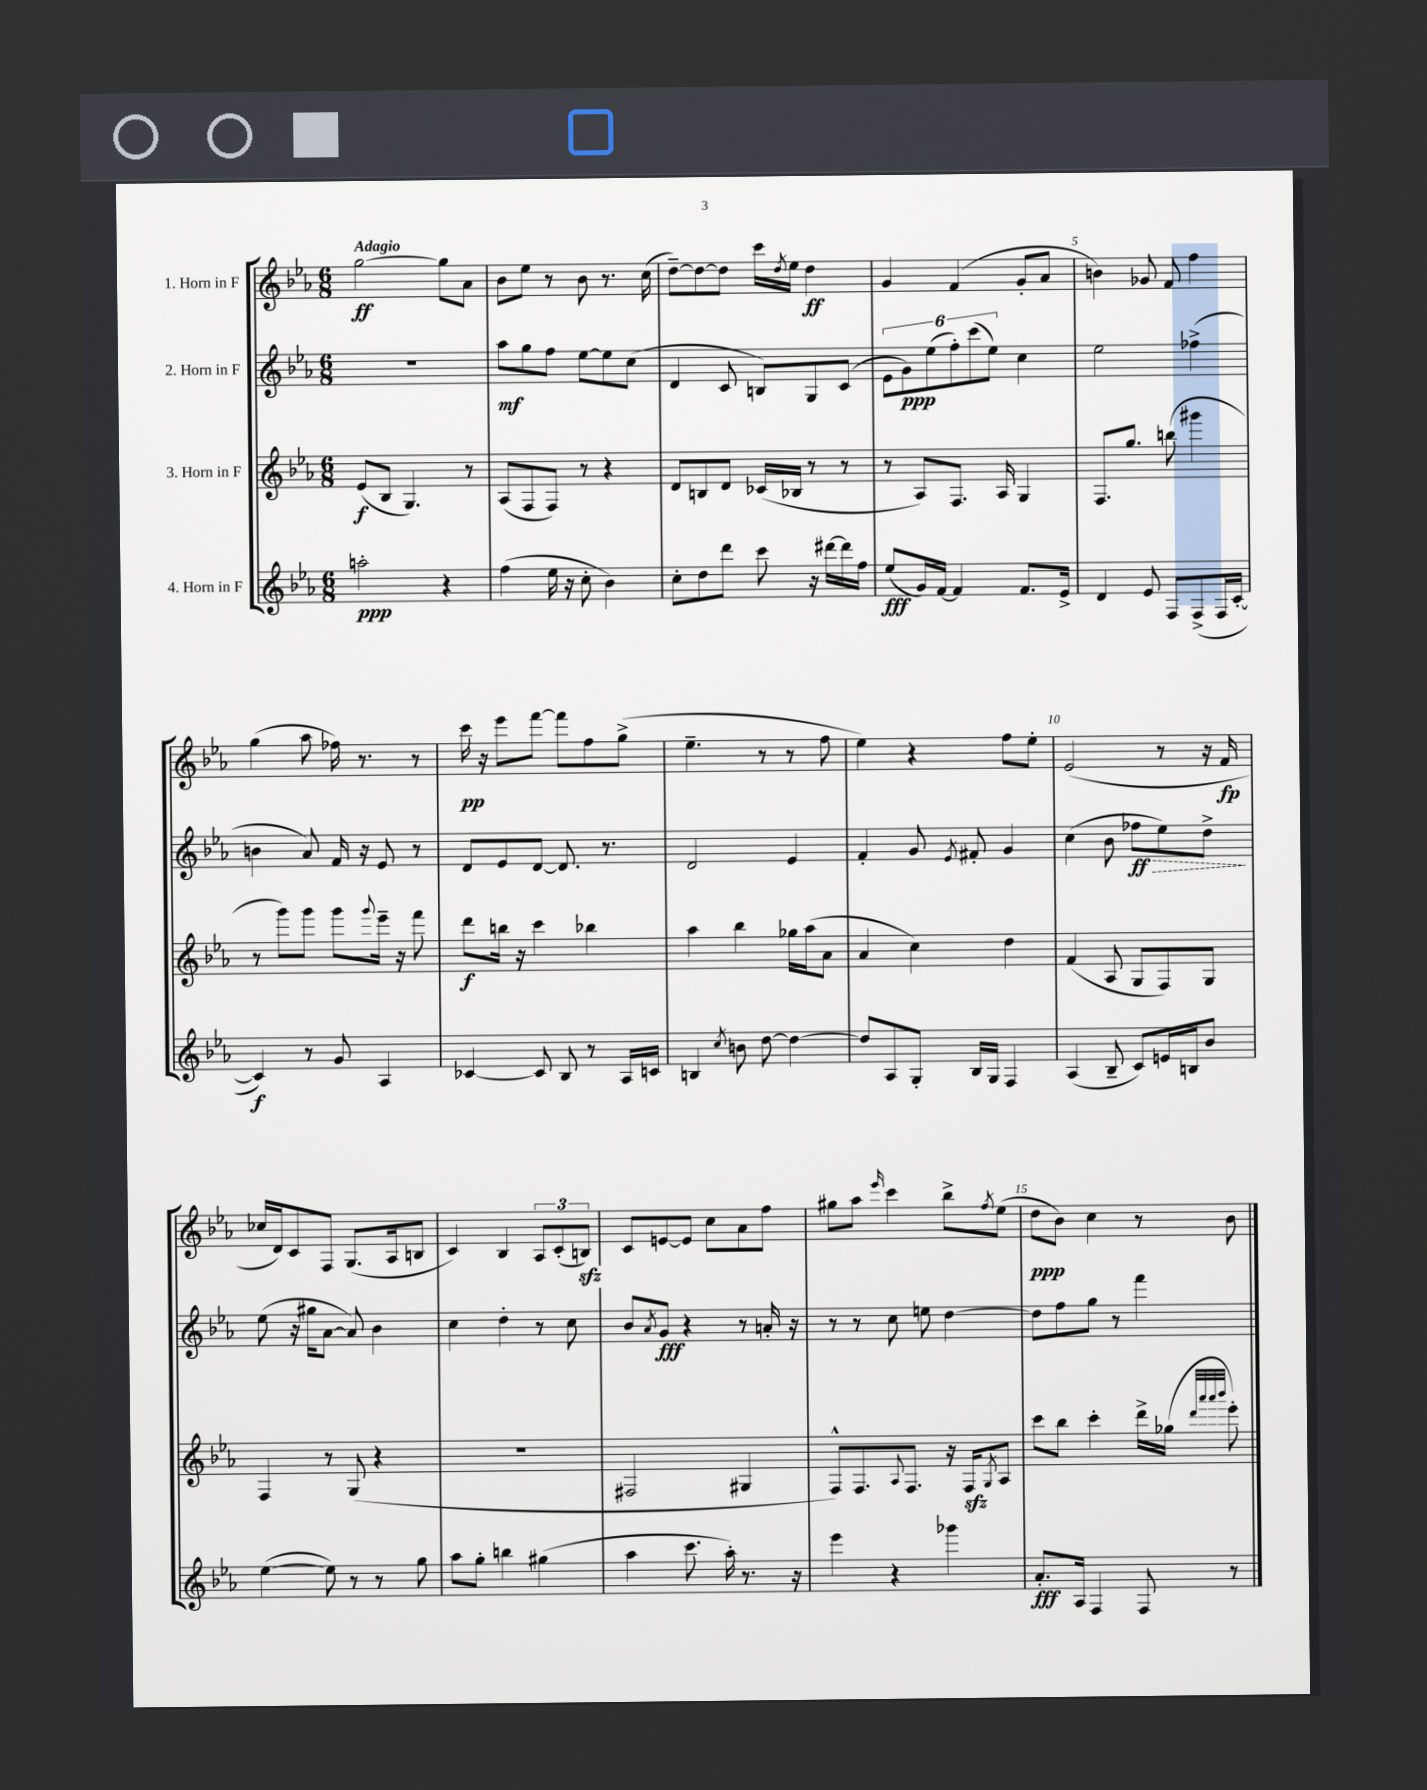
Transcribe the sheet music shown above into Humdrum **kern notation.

**kern	**kern	**kern	**kern
*staff4	*staff3	*staff2	*staff1
*clefG2	*clefG2	*clefG2	*clefG2
*k[b-e-a-]	*k[b-e-a-]	*k[b-e-a-]	*k[b-e-a-]
*M6/8	*M6/8	*M6/8	*M6/8
2aa'	(8e-	2.r	[2gg
.	8B-	.	.
.	4.G)	.	.
4r	.	.	8gg]
.	8r	.	8a-
=	=	=	=
(4ff	(8A-	8aa-	8b-
.	8F	8gg	8ee-
16ee-	8F)	8ff	8r
16r	.	.	.
8cc'	8r	[8ee-	8b-
4b-)	4r	8ee-]	8.r
.	.	(8cc	.
.	.	.	(16cc
=	=	=	=
8cc'	8d	4d	[8dd~)
8dd	8B	.	8dd_
8ddd	8d	8c	8dd]
8ccc	(16c-	8B)	16ccc
.	.	.	8qdd
.	16B-	.	16ee-
16r	8r	8G	4dd
[16ddd#	.	.	.
16ddd#]	8r	(8c	.
16ff	.	.	.
=	=	=	=
(8ee-	8r	12e-	4g
.	.	12g)	.
16g)	8A-)	.	.
.	.	(12ee-	.
[16f	.	.	.
4f]	8.F	12ff')	(4f
.	.	(12ccc	.
.	.	12ee-)	.
.	16A-	.	.
8.f	4G	4cc	8g'
.	.	.	8a-
16e-^	.	.	.
=	=	=	=
4d	8.F	2ee-	4b)
.	8.gg	.	.
8e-	.	.	8g-
8F	(8bb	.	8f
(8F^	4ggg#	(4ff-^	4ff
16F	.	.	.
[16c'	.	.	.
=	=	=	=
4c])	8r	4b	(4gg
.	8ggg)	.	.
8r	8ggg	8a-)	8aa-
8g	8ggg	16f	16ff-)
.	.	16r	8.r
.	8qqggg	.	.
4A-	16eee-~	8e-	.
.	16r	.	.
.	8fff	8r	8r
=	=	=	=
[4c-	8ddd	8d	16ccc
.	.	.	16r
.	16bb	8e-	8eee-
.	16r	.	.
8c-]	4ccc	[8d	[8fff
8B-	.	8.d]	8fff]
8r	4bb-	.	8ff
.	.	8.r	.
16A-	.	.	(8gg^
16c	.	.	.
=	=	=	=
4B	4aa-	2d	4.ee-~
8qcc	.	.	.
8b	4bb-	.	.
[8dd	.	.	8r
4dd_	16gg-	4e-	8r
.	(16aa-	.	.
.	8a-	.	8ff
=	=	=	=
8dd]	4a-	4f'	4ee-)
8A-	.	.	.
8G'	4cc)	8g	4r
.	.	8qe-	.
16B-	.	8f#'	.
16G	.	.	.
4F	4dd	4g	8ff
.	.	.	8ee-'
=	=	=	=
(4A-	(4f	(4cc	(2e-
8B-~	8A-	8b-	.
8c)	8G	8ff-	.
16e	8F)	8ee-)	8r
16B	.	.	.
8b-	8G	8dd^	16r
.	.	.	16f
=	=	=	=
([4ee-	4F	(8ee-	16cc-
.	.	.	16d)
.	.	16r	8c
.	.	16gg#	.
8ee-])	8r	[8a-	8F
8r	(8G	8a-])	(8.G
8r	4r	4b-	.
.	.	.	16A-
8gg	.	.	8B
=	=	=	=
8aa-	2.r	4cc	4c)
8gg'	.	.	.
4bb	.	4dd'	4B-
(4gg#	.	8r	12A-
.	.	.	(12c'
.	.	8cc	.
.	.	.	12B)
=	=	=	=
4aa-	2F#	8b-	8c
.	.	8qa-	.
.	.	8g	[8e
8.ccc	.	4r	8e]
.	.	.	8cc
16aa-')	.	.	.
8.r	4G#	8r	8a-
.	.	16a'	8ff
16r	.	16r	.
=	=	=	=
4eee-	8F^^)	8r	8gg#
.	8.F	8r	8aa-
.	.	.	16qqeee-
4r	.	8cc	4ccc
.	8qqA-	.	.
.	8.F	.	.
.	.	8ee	.
4ggg-	16r	[4dd	8bb-^
.	16F	.	.
.	8qG	.	8qff
.	8A-	.	(8ee-
=	=	=	=
8.a-'	8ccc	8dd]	8dd
.	8bb-	8ff	8b-)
16A-	.	.	.
4F	4ccc'	8gg	4cc
.	.	8r	.
8F	16ddd^	4fff	8r
.	(16gg-	.	.
.	32qqddd	.	.
.	32qqaaa-	.	.
.	32qqaaa-	.	.
.	32qqbbb-	.	.
8r	8eee-')	.	8b-
==	==	==	==
*-	*-	*-	*-
